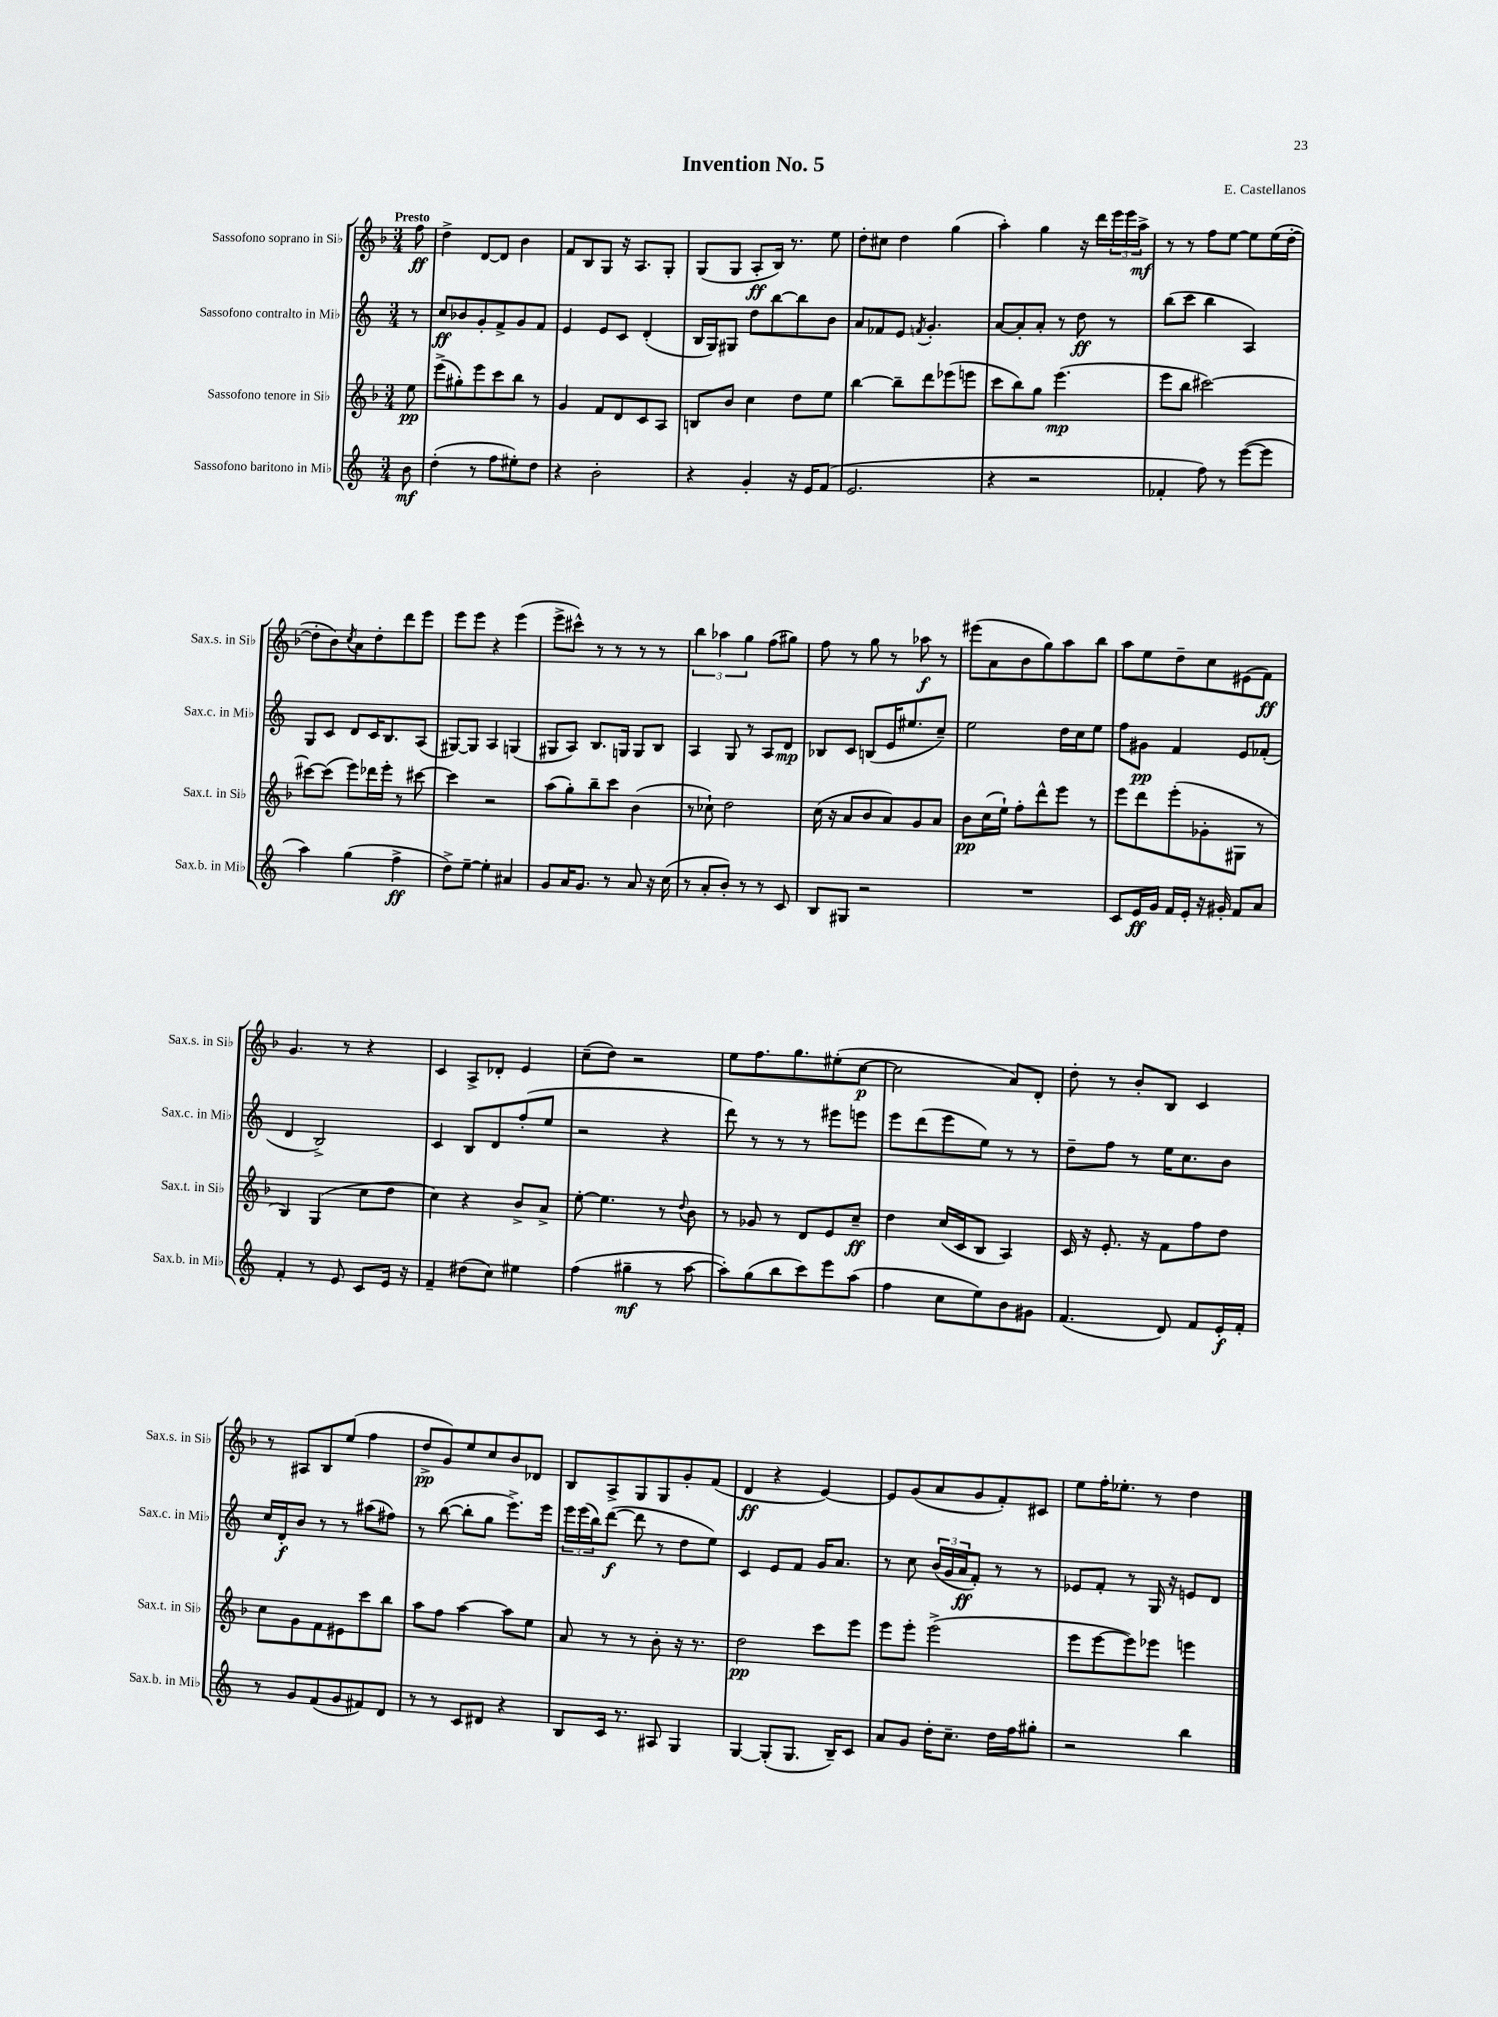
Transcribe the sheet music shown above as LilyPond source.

\header { title = "Invention No. 5" composer = "E. Castellanos" }
<<
\new StaffGroup <<
\new Staff = "s0" \with { instrumentName = "Sassofono soprano in Sib" shortInstrumentName = "Sax.s. in Sib" } {
    \clef treble \key f \major \numericTimeSignature \time 3/4 \partial 8 \tempo "Presto"
    f''8\ff |
    d''4-> d'8~ d'8 bes'4 |
    f'8 bes8 g8 r16 a8. g8-. |
    g8( g8 a8-.\ff bes16) r8. e''8 |
    d''8-. cis''8 d''4 g''4( |
    a''4-.) g''4 r16 d'''16 \tuplet 3/2 { e'''16 e'''16 a''16->\mf } |
    r8 r8 f''8 e''8~ e''8 e''16( d''16~-. |
    d''8-. bes'8) \acciaccatura { c''8 } a'8 d''8-. d'''8 e'''8 |
    e'''8 e'''8 r4 e'''4( |
    e'''8-> cis'''8-^) r8 r8 r8 r8 |
    \tuplet 3/2 { bes''4 aes''4 g''4 } f''8( gis''8) |
    f''8 r8 g''8 r8 aes''8\f r8 |
    eis'''8( a'8 bes'8 g''8) a''8 bes''8 |
    a''8 e''8 d''8-- c''8 eis'8( f'8\ff) |
    g'4. r8 r4 |
    c'4 a8-> des'8-. e'4 |
    c''8--( d''8) r2 |
    e''8 f''8. g''8. eis''8-.( c''8~\p |
    c''2 a'8) d'8-. |
    d''8-. r8 bes'8-. bes8 c'4 |
    r8 ais8 bes8 e''8( f''4 |
    d''8->\pp g'8) e''8 c''8 bes'8 des'8 |
    bes8 a8-> g8 g8 g'8-. f'8( |
    d'4\ff r4 e'4~) |
    e'8 g'8( a'8 g'8 f'8-.) cis'8 |
    e''8 f''16-. ees''8.-. r8 d''4 \bar "|." |
}
\new Staff = "s1" \with { instrumentName = "Sassofono contralto in Mib" shortInstrumentName = "Sax.c. in Mib" } {
    \clef treble \key c \major \numericTimeSignature \time 3/4 \partial 8
    r8 |
    c''8\ff bes'8 g'8-. f'8-> g'8 f'8 |
    e'4 e'8 c'8 d'4-.( |
    b16 g16) gis8 d''8 b''8~ b''8 b'8 |
    a'8 fes'8 e'8 \acciaccatura { f'8 } g'4.-. |
    a'8~ a'8-. a'8-. r8 d''8\ff r8 |
    b''8( c'''8 b''4 a4) |
    g8 c'8 d'8 c'16 b8. a8( |
    gis8~) gis8 a4 g4( |
    gis8 a8) b8. g16 g8 b8 |
    a4 g8 r8 a8 d'8\mp |
    bes8 c'8 b8( e'16 eis''8. c''8--) |
    e''2 d''16 c''16 e''8 |
    f''8 gis'8\pp f'4 e'8 fes'8-.( |
    d'4 b2->) |
    c'4 b8 d'8 f''8-.( e''8 |
    r2 r4 |
    d'''8) r8 r8 r8 eis'''8 e'''8 |
    e'''8 d'''8( e'''8 e''8) r8 r8 |
    d''8-- f''8 r8 e''16 c''8. b'8 |
    c''16 d'16-.\f b'8 r8 r8 ais''8( fis''8) |
    r8 b''8~( b''8-. g''8 e'''8.->) e'''16 |
    \tuplet 3/2 { e'''16 e'''16( b''16) } d'''8~\f( d'''8 r8 d''8 e''8) |
    c'4 e'8 f'8 g'16 a'8. |
    r8 c''8 \tuplet 3/2 { b'16( g'16 a'16\ff } f'8-.) r8 r8 |
    ees'8 f'8-. r8 g16 r16 e'8 d'8 \bar "|." |
}
\new Staff = "s2" \with { instrumentName = "Sassofono tenore in Sib" shortInstrumentName = "Sax.t. in Sib" } {
    \clef treble \key f \major \numericTimeSignature \time 3/4 \partial 8
    e''8\pp |
    e'''8->( gis''8-.) e'''8 c'''8 bes''8 r8 |
    g'4 f'8 d'8 c'8 a8 |
    b8 bes'8 c''4 d''8 e''8 |
    bes''4~ bes''8-- d'''8 ees'''8( e'''8 |
    c'''8 bes''8) g''8 e'''4.\mp( |
    e'''8 bes''8 cis'''2~) |
    cis'''8~ cis'''8( e'''8) des'''16 e'''16-. r8 cis'''8~ |
    cis'''4 r2 |
    a''8( g''8-.) bes''8-- c'''8 bes'4( |
    r8 ces''8-!) d''2 |
    c''16( r16 a'8 bes'8 a'8) g'8 a'8 |
    bes'8\pp c''16( e''16-!) f''8-. d'''8-^ e'''8 r8 |
    e'''8 d'''8 e'''8-.( ges'8-. gis8 r8 |
    bes4) g4( c''8 d''8 |
    c''4) r4 bes'8-> a'8-> |
    e''8~-. e''4. r8 \appoggiatura { d''8 } bes'8 |
    r8 ges'8 r8 d'8 e'8 c''8--\ff |
    d''4 c''16( c'16 bes8 a4) |
    c'16 r16 e'8.-. r16 f'8 f''8 d''8 |
    c''8 g'8 f'8 eis'8 c'''8 bes''8 |
    a''8 f''8 a''4~ a''8 e''8 |
    a'8 r8 r8 bes'8-. r16 r8. |
    d''2\pp c'''8 e'''8 |
    e'''8 e'''8-. e'''2->( |
    e'''8 e'''8~ e'''8) ees'''8 e'''4 \bar "|." |
}
\new Staff = "s3" \with { instrumentName = "Sassofono baritono in Mib" shortInstrumentName = "Sax.b. in Mib" } {
    \clef treble \key c \major \numericTimeSignature \time 3/4 \partial 8
    b'8\mf |
    d''4-.( r8 f''8 eis''8-.) d''8 |
    r4 b'2-. |
    r4 g'4-. r16 e'16 f'8( |
    e'2. |
    r4 r2 |
    fes'4-. f''8) r8 e'''8~( e'''8 |
    a''4) g''4( f''4->\ff |
    d''8->) e''8~-- e''4-. ais'4 |
    g'8 a'16 g'8. r8 a'8 r16 c''16( |
    r8 a'8-. b'8-.) r8 r8 c'8 |
    b8 gis8 r2 |
    R2. |
    c'8 e'16\ff g'16 f'16 e'16-. r16 gis'16-. f'8 a'8 |
    f'4-. r8 e'8 c'8 e'16 r16 |
    f'4-- dis''8( c''8) eis''4 |
    f''4( gis''4--\mf r8 a''8~ |
    a''8-.) g''8( b''8 c'''8) e'''8 a''8( |
    f''4 c''8 e''8) b'8 gis'8 |
    f'4.( d'8) f'8 e'16-.\f f'16-. |
    r8 g'8 f'8( g'8 fis'8) d'8 |
    r8 r8 c'8 dis'8 r4 |
    b8 c'16 r8. ais8 g4 |
    g4~ g8-.( g8. b16--) c'8 |
    a'8 g'8 d''16-. c''8.-- d''16 f''16 gis''8-. |
    r2 b''4 \bar "|." |
}
>>
>>
\layout { \context { \Score \remove "Bar_number_engraver" } }
